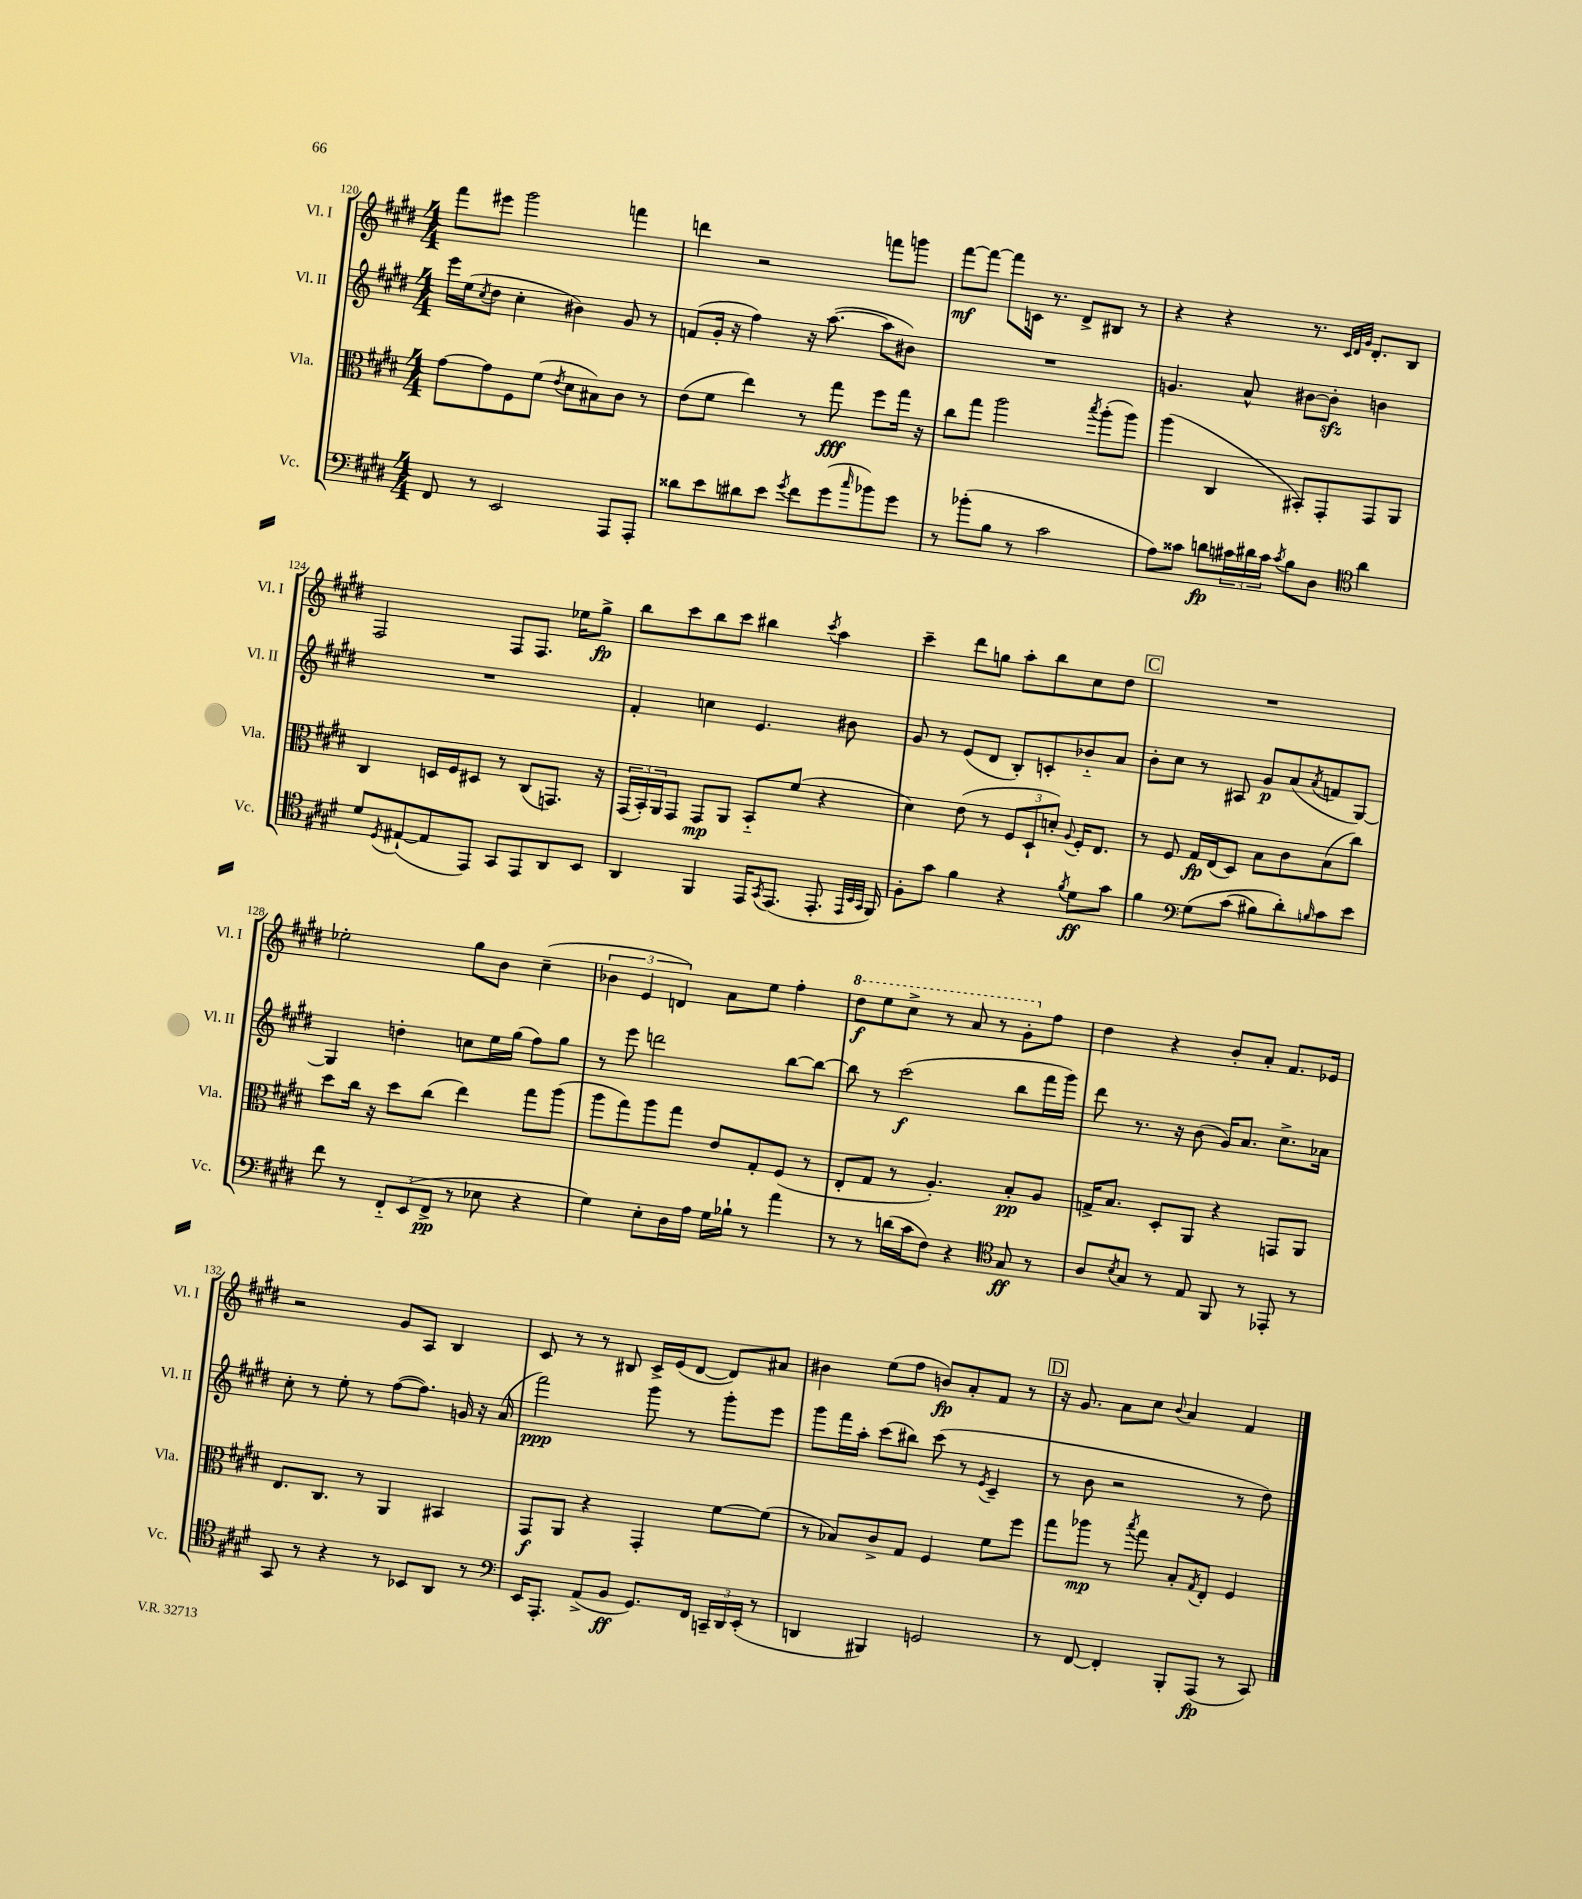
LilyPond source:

<<
\new StaffGroup <<
\new Staff = "s0" \with { instrumentName = "Vl. I" shortInstrumentName = "Vl. I" } {
    \clef treble \key e \major \numericTimeSignature \time 4/4
    fis'''8 eis'''8 gis'''2 f'''4 |
    d'''4 r2 f'''8 g'''8 |
    fis'''8~\mf fis'''8~ fis'''8 c'16 r8. dis'8-> bis8 r8 |
    r4 r4 r8. \grace { cis'32 dis'32 gis'32 } dis'8.-. b8 |
    fis2 fis8 fis8. ees''16 gis''8->\fp |
    b''8 cis'''8 b''8 cis'''8 bis''4 \acciaccatura { cis'''8 } a''4 |
    cis'''4-- dis'''8 g''8 a''8-. b''8 cis''8 dis''8 |
    \mark \markup { \box "C" } R1 |
    ees''2-. gis''8 b'8 cis''4--( |
    \tuplet 3/2 { bes'4 e'4 d'4) } a'8 e''8 fis''4-. |
    \ottava #1 dis'''8\f e'''8 cis'''8-> r8 a''8 r8 gis''8-. \ottava #0 fis''8 |
    dis''4 r4 b'8-. a'8-. fis'8. ees'16 |
    r2 gis'8 a8 b4 |
    cis'8 r8 r8 bis8 cis'16-> e'16( dis'8~ dis'8) ais'8 |
    bis'4 e''8( fis''8 b'8\fp) a'8-. fis'8 r8 |
    \mark \markup { \box "D" } r16 gis'8. a'8 cis''8 \appoggiatura { b'8 } a'4 fis'4 \bar "|." |
}
\new Staff = "s1" \with { instrumentName = "Vl. II" shortInstrumentName = "Vl. II" } {
    \clef treble \key e \major \numericTimeSignature \time 4/4
    e'''16 e''16( \acciaccatura { cis''8 } dis''8 cis''4-. bis'4) gis'8 r8 |
    f'8( gis'16-. r16 fis''4) r16 a''8.~( a''8 bis'8) |
    R1 |
    g'4. a'8-^ bis'8~ bis'8-.\sfz b'4 |
    R1 |
    fis'4-. c''4 e'4. bis'8 |
    gis'8 r8 e'8( dis'8 b8-.) c'8-. bes'8-_ a'8 |
    \mark \markup { \box "C" } b'8-. cis''8 r8 ais8 gis'8\p a'8( \acciaccatura { a'8 } f'8 gis8~) |
    gis4 d''4-. c''8 e''16 gis''16( fis''8) gis''8 |
    r8 e'''8 d'''2 b''8~ b''8~ |
    b''8 r8 cis'''2\f( b''8 fis'''16 gis'''16) |
    dis'''8 r8. r16 b'8( gis'16) a'8. cis''8.-> aes'16 |
    cis''8-. r8 e''8-. r8 fis''8~( fis''8.) g'16 r16 a'16( |
    fis'''2\ppp) gis'''8 r8 gis'''8-. e'''8 |
    gis'''8 fis'''16 a''16-. cis'''8( bis''8) cis'''8( r8 \acciaccatura { e'8 } cis'4-- |
    \mark \markup { \box "D" } r8 b'8 r2 r8 dis''8) \bar "|." |
}
\new Staff = "s2" \with { instrumentName = "Vla." shortInstrumentName = "Vla." } {
    \clef alto \key e \major \numericTimeSignature \time 4/4
    gis'8~ gis'8 fis8 fis'8( \acciaccatura { e'8 } dis'8 bis8) cis'8 r8 |
    e'8( fis'8 e''4) r8 gis''8\fff fis''8 gis''16 r16 |
    cis''8 gis''8 a''2 \acciaccatura { b''8 } a''8-.( a''8) |
    a''4( cis4 bis,8-.) gis,8-. gis,8 a,8 |
    cis4 d16 fis16 dis8 r8 cis8( g,8.) r16 |
    \tuplet 3/2 { gis,16( b,16-.) a,16 } gis,8 gis,8\mp a,8 b,8-_ fis'8( r4 |
    dis'4) e'8( r8 \tuplet 3/2 { fis8 dis8-! d'8-.) } \appoggiatura { a8 } fis16-. e8. |
    \mark \markup { \box "C" } r8 fis8 gis16\fp e16( dis8) b8 cis'8 b8( cis''8) |
    dis''8 cis''16 r16 dis''8 cis''8( e''4) gis''8 a''8( |
    a''8 gis''8) a''8 gis''8 e'8 gis8-. fis8( r8 |
    e8-. gis8 r8 a4.-.) b8-.\pp a8 |
    g16-> b8. dis8-. a,8 r4 g,8 a,8 |
    e8. cis8. r8 a,4 bis,4 |
    gis,8\f a,8 r4 gis,4-. fis'8~ fis'8( |
    r8 bes8) cis'8-> gis8 fis4 fis'8 fis''8 |
    \mark \markup { \box "D" } gis''8 aes''8\mp r8 \acciaccatura { b''8 } gis''8 b8-. \acciaccatura { gis8 } e8-. fis4 \bar "|." |
}
\new Staff = "s3" \with { instrumentName = "Vc." shortInstrumentName = "Vc." } {
    \clef bass \key e \major \numericTimeSignature \time 4/4
    fis,8 r8 e,2 a,,8 a,,8-. |
    disis'8 e'8 dis'8 e'8 \acciaccatura { gis'8 } fis'8 gis'8( \grace { cis''16 } bes'8) gis'8 |
    r8 bes'8-.( b8 r8 cis'2 |
    a8) cisis'8 d'8\fp \tuplet 3/2 { cis'16 dis'16 cis'16 } \acciaccatura { cis'8 } b8 dis8 \clef tenor a'4 |
    dis'8 \acciaccatura { dis8 } eis8~-!( eis8 e,8) gis,8 e,8 a,8 b,8 |
    a,4 fis,4 e,16 \acciaccatura { gis,8 } e,8.( e,8.-. \grace { e,32 b,32 gis,32 } fis,16) |
    fis8-. gis'8 fis'4 r4 \acciaccatura { fis'8 } dis'8\ff gis'8 |
    \mark \markup { \box "C" } fis'4 \clef bass gis8\( cis'8( bis8) dis'8-.\) \grace { b16 } cis'8 e'8 |
    fis'8 r8 \tuplet 3/2 { fis,8-_ e,8( fis,8->\pp } r8 ees8 r4 |
    gis4) e8-. dis16 a16 gis16 bes16-! r8 a'4 |
    r8 r8 d'16( cis'16 fis8) r4 \clef tenor gis8\ff r8 |
    a8 \acciaccatura { b8 } gis8 r8 e8 fis,8 r8 ees,8-. r8 |
    gis,8 r8 r4 r8 bes,8 a,8 r8 |
    \clef bass e,16 a,,8.-. a,8->( b,8\ff gis,8.) fis,16 \tuplet 3/2 { c,16-- dis,16 e,16-.( } r8 |
    d,4 bis,,4) g,2 |
    \mark \markup { \box "D" } r8 fis,8~ fis,4-. b,,8-. a,,8\fp( r8 cis,8) \bar "|." |
}
>>
>>
\layout { \context { \Score currentBarNumber = #120 } }
